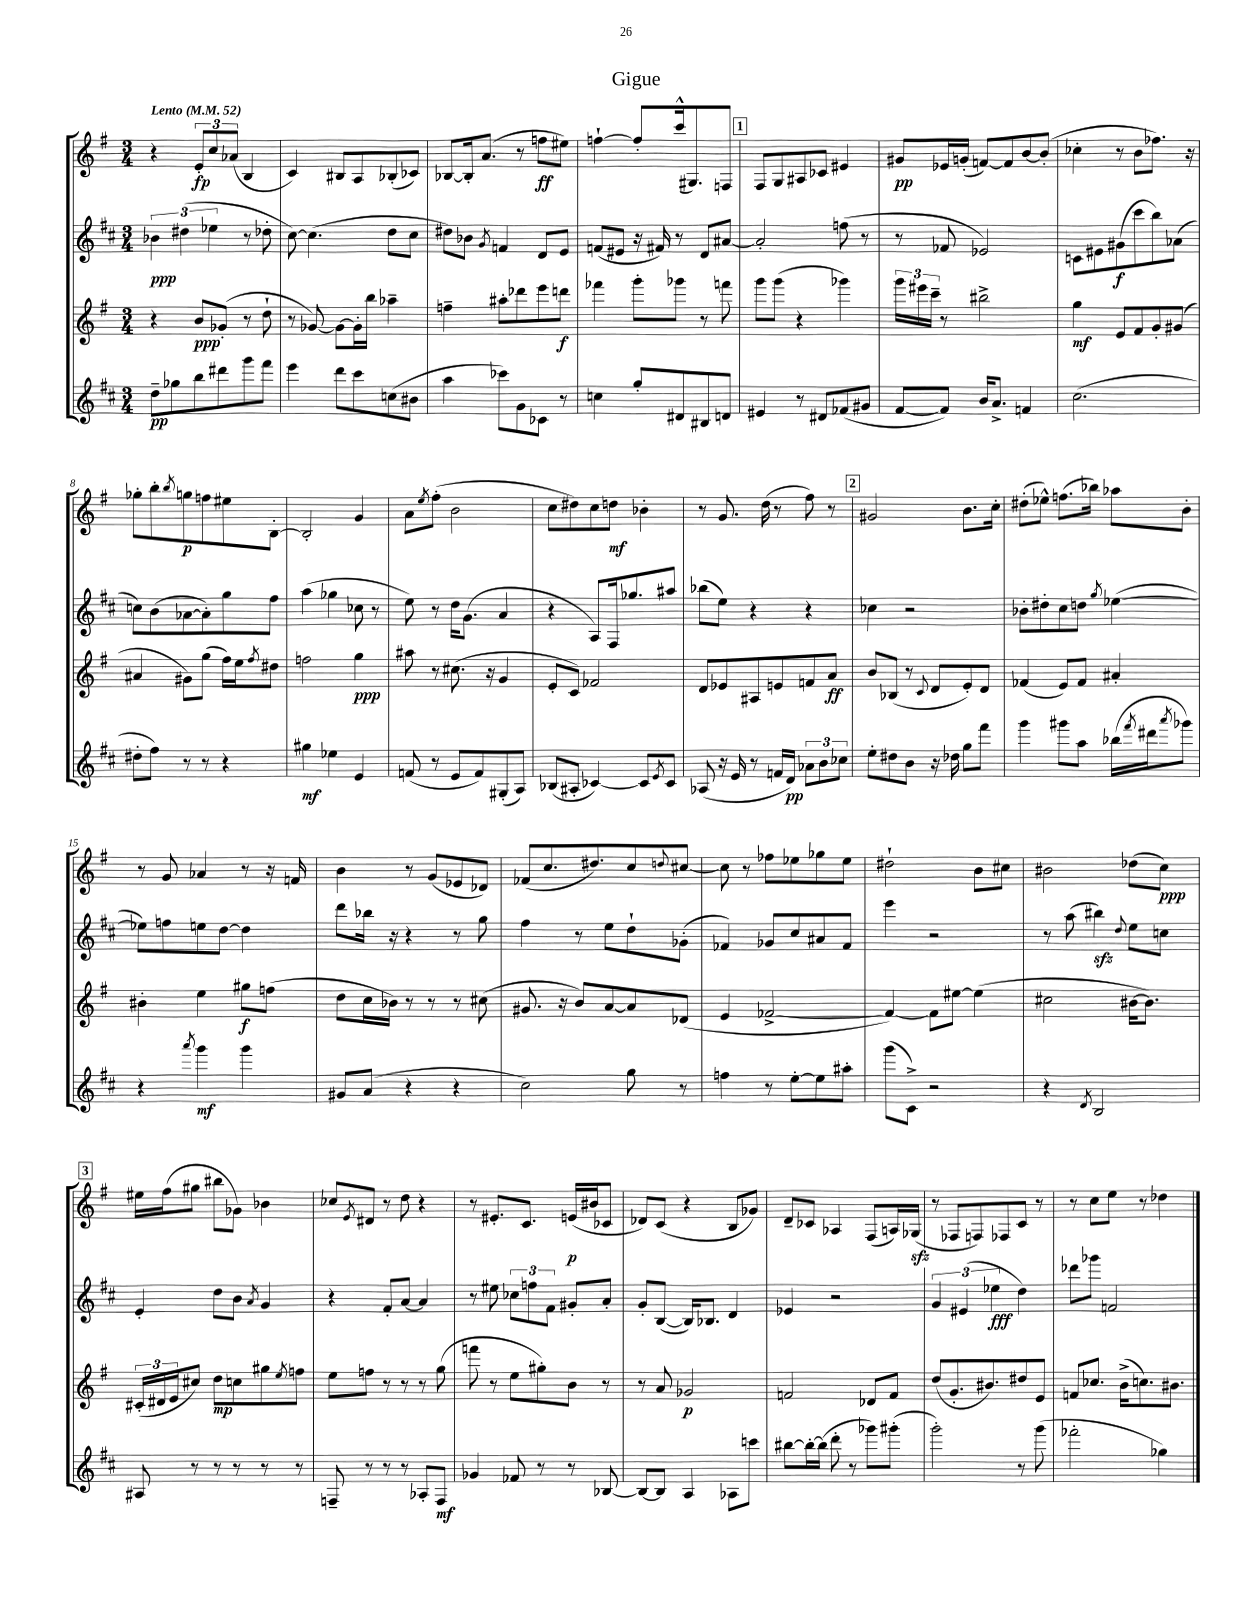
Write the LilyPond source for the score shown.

\header { title = "Gigue" }
<<
\new StaffGroup <<
\new Staff = "s0" {
    \clef treble \key g \major \numericTimeSignature \time 3/4 \tempo "Lento" 4 = 52
    r4 \tuplet 3/2 { e'8-.\fp c''8 aes'8( } b4 |
    c'4) bis8 a8 bes8-.( ces'8) |
    bes8~ bes16-. a'8.( r8 f''8\ff eis''8) |
    f''4~-! f''8-. c'''16-^( gis8.) f8 |
    \mark \markup { \box "1" } fis8 g8 ais8 ces'8 eis'4 |
    gis'8\pp ees'16 g'16-.( f'8~) f'8 b'8~ b'8-.( |
    ces''4-. r8 b'8 fes''8.) r16 |
    ges''8-. b''8-. \acciaccatura { b''8 } g''8\p f''8 eis''8 b8~-. |
    b2-. g'4 |
    a'8 \acciaccatura { e''8 } fis''8-.( b'2 |
    c''8 dis''8) c''8 d''8\mf bes'4-. |
    r8 g'8. d''16( r8 fis''8) r8 |
    \mark \markup { \box "2" } gis'2 b'8. c''16-. |
    dis''8-.( ees''8-^) f''8.( bes''16) aes''8 b'8-. |
    r8 g'8 aes'4 r8 r16 f'16 |
    b'4 r8 g'8( ees'8 des'8) |
    fes'8( c''8. dis''8.) c''8 \appoggiatura { d''8 } cis''8~ |
    cis''8 r8 fes''8 ees''8 ges''8 ees''8 |
    dis''2-! b'8 cis''8 |
    bis'2 des''8( c''8\ppp) |
    \mark \markup { \box "3" } eis''16 fis''16( gis''8 bis''8 ges'8) bes'4 |
    ces''8 \acciaccatura { e'8 } dis'8 r8 d''8 r4 |
    r8 eis'8.-. c'8. e'16\p( bis'16 ces'8 |
    des'8) c'8( r4 b8 ges'8) |
    d'8-- ces'8 aes4 fis8( a16) ges16\sfz( |
    r8 fes8 f8) fes8 c'8 r8 |
    r8 c''8 e''8 r8 des''4 \bar "|." |
}
\new Staff = "s1" {
    \clef treble \key d \major \numericTimeSignature \time 3/4
    \tuplet 3/2 { bes'4\ppp dis''4( ees''4 } r8 des''8-. |
    cis''8~) cis''4.( d''8 cis''8 |
    dis''8) bes'8 \acciaccatura { g'8 } f'4 d'8 e'8 |
    f'8( eis'8 r16 fis'16) r8 d'8 ais'8~ |
    \mark \markup { \box "1" } ais'2-. f''8( r8 |
    r8 fes'8 ees'2) |
    c'8 eis'8 gis'8\f( cis'''8 b''8) aes'8( |
    c''8) b'8( aes'8~ aes'8-.) g''8 fis''8 |
    a''4( ges''4 ces''8 r8 |
    e''8) r8 d''16 g'8.( a'4 |
    r4 a8) fis16 ges''8. ais''8 |
    bes''8( e''8) r4 r4 |
    \mark \markup { \box "2" } ces''4 r2 |
    bes'8-. dis''8-. cis''8 d''8 \acciaccatura { g''8 } ees''4~( |
    ees''8) f''8 e''8 d''8~ d''4 |
    d'''8 bes''16 r16 r4 r8 g''8 |
    fis''4 r8 e''8 d''8-! ges'8-.( |
    fes'4) ges'8 cis''8 ais'8 fes'8 |
    e'''4 r2 |
    r8 a''8( bis''4\sfz) \appoggiatura { d''8 } e''8 c''8 |
    \mark \markup { \box "3" } e'4-. d''8 b'8 \acciaccatura { a'8 } g'4 |
    r4 fis'8-. a'8~ a'4 |
    r8 eis''8 \tuplet 3/2 { ces''8 f''8 fis'8 } gis'8-. a'8-. |
    g'8-. b8~( b16) bes8. d'4 |
    ees'4 r2 |
    \tuplet 3/2 { g'4 eis'4( ees''4\fff } d''4) |
    des'''8 ges'''8 f'2 \bar "|." |
}
\new Staff = "s2" {
    \clef treble \key g \major \numericTimeSignature \time 3/4
    r4 b'8\ppp ges'8-.( r8 d''8-! |
    r8 ges'8~) ges'8~ ges'16-. b''16 aes''4-- |
    f''4-- ais''8-. des'''8 e'''8 d'''8\f |
    fes'''4 g'''8-. ges'''8 r8 f'''8 |
    \mark \markup { \box "1" } g'''8 g'''8( r4 ges'''4) |
    \tuplet 3/2 { g'''16 eis'''16 c'''16-- } r8 bis''2-> |
    g''4\mf e'8 fis'8 g'8-. gis'8( |
    ais'4 gis'8) g''8( fis''16) e''16 \acciaccatura { fis''8 } dis''8 |
    f''2 g''4\ppp |
    ais''8 r8 cis''8.( r16 g'4 |
    e'8-. c'8) fes'2 |
    d'8 ees'8 ais8 e'8 f'8 a'8\ff |
    \mark \markup { \box "2" } b'8 bes8( r8 \appoggiatura { c'8 } d'8 e'8-.) d'8 |
    fes'4( e'8) fes'8 ais'4-. |
    bis'4-. e''4 gis''8\f f''8( |
    d''8 c''16 bes'16) r8 r8 r8 cis''8( |
    gis'8. r16 b'8) a'8~ a'8 des'8( |
    e'4 fes'2~-> |
    fes'4~) fes'8 eis''8~ eis''4( |
    cis''2 bis'16~ bis'8.) |
    \mark \markup { \box "3" } \tuplet 3/2 { cis'16-.( dis'16 e'16 } cis''8) d''8\mp c''8 gis''8 \acciaccatura { e''8 } f''8 |
    e''8 f''8 r8 r8 r8 g''8( |
    f'''8 r8 e''8 gis''8-.) b'8 r8 |
    r8 a'8 ges'2\p |
    f'2 des'8 f'8 |
    d''8( g'8.-. bis'8.) dis''8 e'8 |
    f'8 ces''8. b'16->( c''8.) bis'8. \bar "|." |
}
\new Staff = "s3" {
    \clef treble \key d \major \numericTimeSignature \time 3/4
    d''8--\pp ges''8 b''8 dis'''8 g'''8 fis'''8 |
    e'''4 d'''8 cis'''8 c''8( bis'8 |
    a''4 ces'''8) g'8 ces'8 r8 |
    c''4 g''8-. dis'8 bis8 d'8 |
    \mark \markup { \box "1" } eis'4 r8 dis'8 fes'8( gis'8 |
    fis'8~ fis'8) b'16 a'8.-> f'4 |
    cis''2.( |
    dis''8-. fis''8) r8 r8 r4 |
    gis''4\mf ees''4 e'4 |
    f'8( r8 e'8 f'8) gis8-.( a8) |
    bes8( ais8-. ces'4~) ces'8 \acciaccatura { e'8 } ces'8 |
    aes8( r16 e'16 r8 f'16 d'16\pp) \tuplet 3/2 { aes'8 b'8 ces''8 } |
    \mark \markup { \box "2" } e''8-. dis''8 b'8 r16 des''16 g''8 fis'''8 |
    g'''4 gis'''8 a''8 bes''16( \acciaccatura { fis'''8 } dis'''16 \acciaccatura { a'''8 } ges'''8) |
    r4 \acciaccatura { a'''8 } g'''4\mf g'''4 |
    gis'8 a'8( r4 r4 |
    cis''2) g''8 r8 |
    f''4 r8 e''8~-. e''8 ais''8-. |
    g'''8( cis'8->) r2 |
    r4 \acciaccatura { d'8 } b2 |
    \mark \markup { \box "3" } ais8 r8 r8 r8 r8 r8 |
    f8-- r8 r8 r8 aes8-. f8\mf |
    ges'4 fes'8 r8 r8 bes8~ |
    bes8~ bes8 a4 aes8 c'''8 |
    bis''8~ bis''16~-. bis''16( d'''8-. r8 ges'''8) gis'''8-.( |
    g'''2-.) r8 g'''8( |
    fes'''2-. ges''4) \bar "|." |
}
>>
>>
